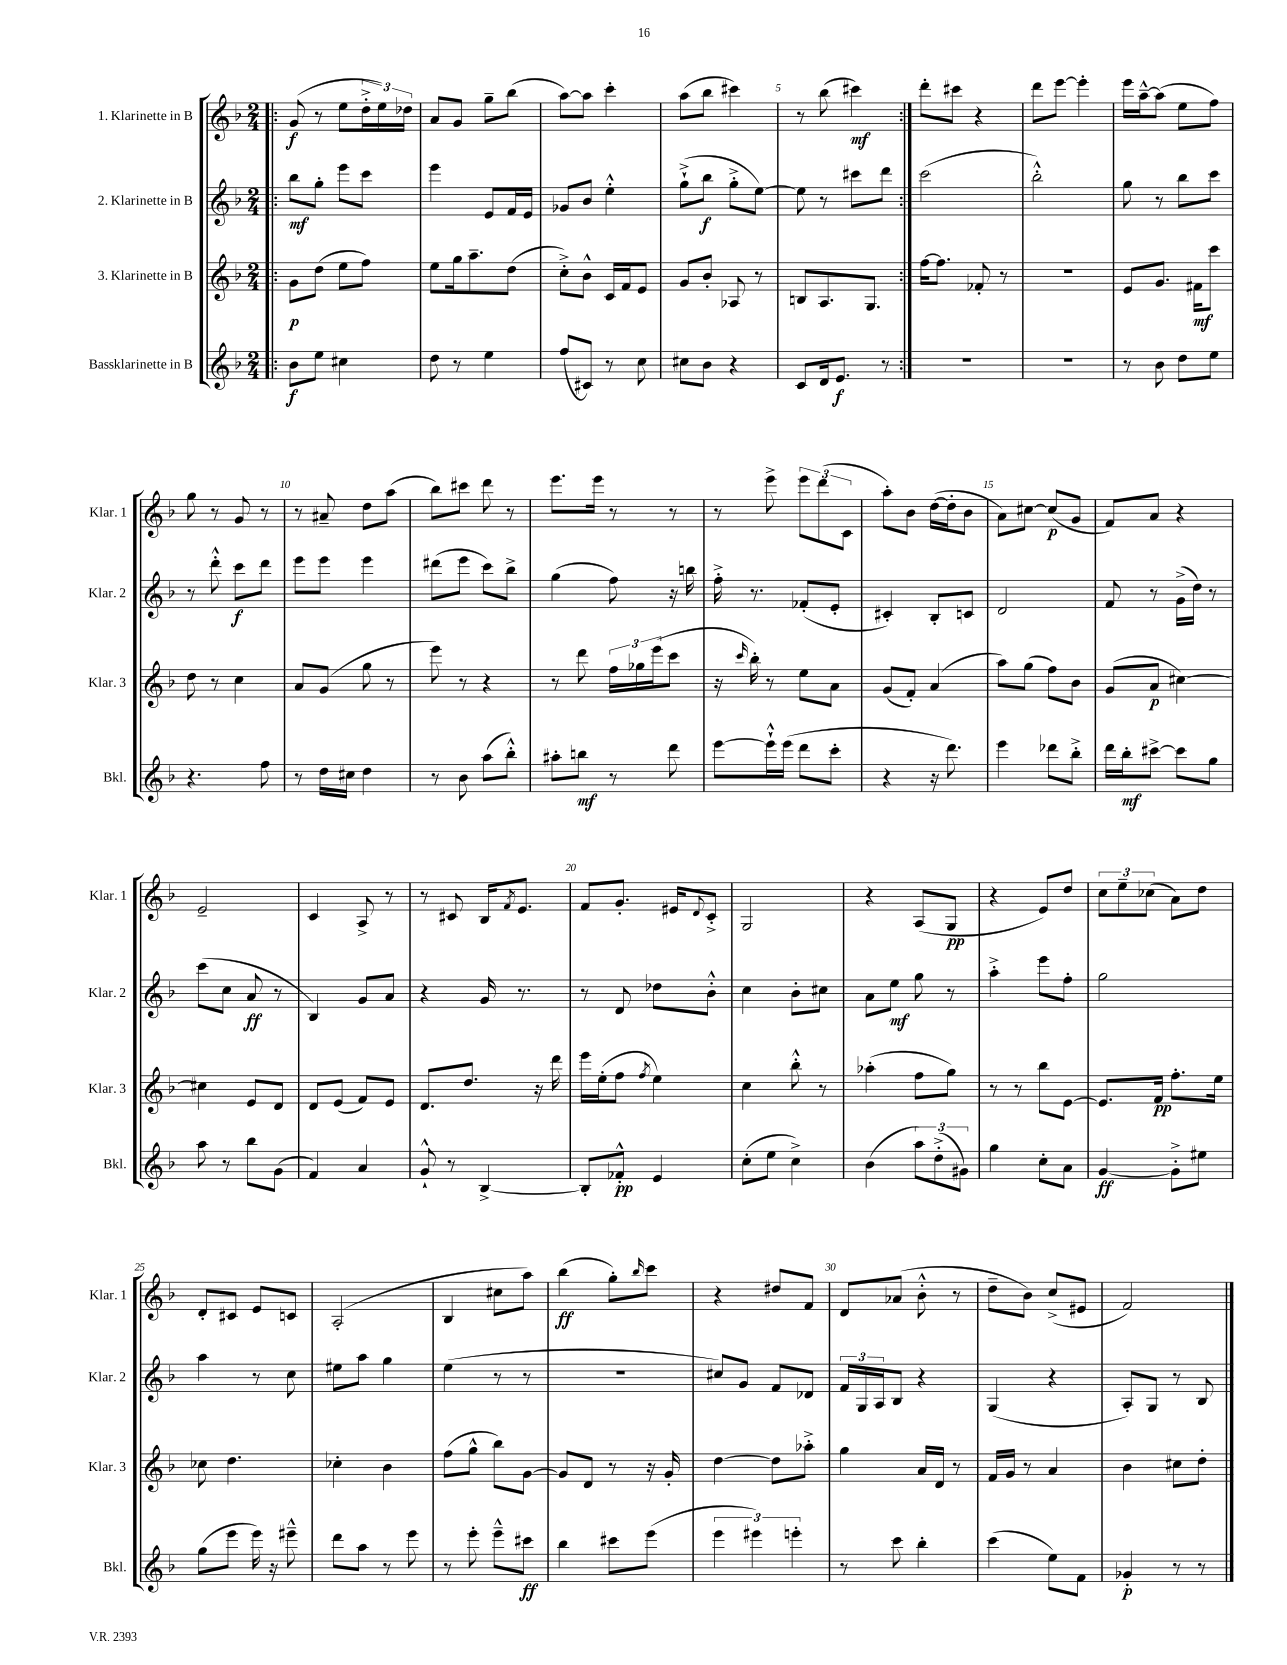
<<
\new StaffGroup <<
\new Staff = "s0" \with { instrumentName = "1. Klarinette in B" shortInstrumentName = "Klar. 1" } {
    \clef treble \key f \major \numericTimeSignature \time 2/4
    \repeat volta 2 { \bar ".|:" g'8\f( r8 e''8 \tuplet 3/2 { d''16-.-> e''16) des''16 } |
    a'8 g'8 g''8-- bes''8( |
    a''8~) a''8 c'''4-. |
    a''8( bes''8 cis'''4) |
    r8 bes''8( cis'''4\mf) | }
    d'''8-. cis'''8 r4 |
    d'''8 e'''8~ e'''4-. |
    e'''16 a''16~---^ a''8( e''8 f''8) |
    g''8 r8 g'8 r8 |
    r8 ais'8-- d''8 a''8( |
    bes''8) cis'''8 d'''8 r8 |
    e'''8. e'''16 r8 r8 |
    r8 e'''8-> \tuplet 3/2 { e'''8 d'''8( c'8 } |
    a''8-.) bes'8 d''16~( d''16-. bes'8 |
    a'8) cis''8~ cis''8\p( g'8 |
    f'8) a'8 r4 |
    e'2-- |
    c'4 a8-> r8 |
    r8 cis'8 bes16 \acciaccatura { f'8 } e'8. |
    f'8 g'8.-. eis'16 \appoggiatura { d'8 } c'8-.-> |
    g2 |
    r4 a8( g8\pp |
    r4 e'8) d''8 |
    \tuplet 3/2 { c''8 e''8-- ces''8( } a'8) d''8 |
    d'8-. cis'8 e'8 c'8 |
    a2-.( |
    bes4 cis''8 a''8) |
    bes''4\ff( g''8-.) \grace { bes''16 } c'''8 |
    r4 dis''8 f'8 |
    d'8 aes'8( bes'8-.-^ r8 |
    d''8-- bes'8) c''8->( eis'8 |
    f'2) \bar "|." |
}
\new Staff = "s1" \with { instrumentName = "2. Klarinette in B" shortInstrumentName = "Klar. 2" } {
    \clef treble \key f \major \numericTimeSignature \time 2/4
    \repeat volta 2 { \bar ".|:" bes''8\mf g''8-. e'''8 c'''8 |
    e'''4 e'8 f'16 e'16 |
    ges'8 bes'8 e''4-.-^ |
    g''8-!->( bes''8\f g''8-.-> e''8~) |
    e''8 r8 cis'''8 d'''8 | }
    c'''2( |
    bes''2-.-^) |
    g''8 r8 bes''8 c'''8 |
    r8 d'''8-.-^ c'''8\f d'''8 |
    e'''8 e'''8 e'''4 |
    dis'''8( e'''8 c'''8) bes''8-> |
    g''4( f''8) r16 b''16 |
    f''16-.-> r8. fes'8-.( e'8-. |
    cis'4-.) bes8-. c'8 |
    d'2 |
    f'8 r8 g'16->( d''16) r8 |
    c'''8( c''8 a'8\ff r8 |
    bes4) g'8 a'8 |
    r4 g'16 r8. |
    r8 d'8 des''8 bes'8-.-^ |
    c''4 bes'8-. cis''8 |
    a'8 e''8\mf g''8 r8 |
    a''4-.-> e'''8 f''8-. |
    g''2 |
    a''4 r8 c''8 |
    eis''8 a''8 g''4 |
    e''4( r8 r8 |
    R2 |
    cis''8) g'8 f'8 des'8 |
    \tuplet 3/2 { f'16 g16 a16 } bes8 r4 |
    g4( r4 |
    a8-.) g8 r8 bes8 \bar "|." |
}
\new Staff = "s2" \with { instrumentName = "3. Klarinette in B" shortInstrumentName = "Klar. 3" } {
    \clef treble \key f \major \numericTimeSignature \time 2/4
    \repeat volta 2 { \bar ".|:" g'8\p d''8( e''8 f''8) |
    e''8 g''16 a''8.-- d''8( |
    c''8-.->) bes'8-^ c'16 f'16 e'8 |
    g'8 bes'8-. aes8 r8 |
    b8 a8. g8. | }
    f''16~ f''8. fes'8-. r8 |
    r2 |
    e'8 g'8. fis'16\mf c'''8 |
    d''8 r8 c''4 |
    a'8 g'8( g''8 r8 |
    e'''8) r8 r4 |
    r8 d'''8 \tuplet 3/2 { f''16 ges''16 e'''16( } c'''8 |
    r16 \grace { c'''16 } bes''16-.) r8 e''8 a'8 |
    g'8( f'8-.) a'4( |
    a''8) g''8( f''8) bes'8 |
    g'8( a'8\p cis''4~) |
    cis''4 e'8 d'8 |
    d'8 e'8( f'8) e'8 |
    d'8. d''8. r16 d'''16 |
    e'''16 e''16-.( f''8 \acciaccatura { f''8 } e''4) |
    c''4 bes''8-.-^ r8 |
    aes''4-.( f''8 g''8) |
    r8 r8 bes''8 e'8~ |
    e'8. f'16\pp f''8.-. e''16 |
    ces''8 d''4. |
    ces''4-. bes'4 |
    f''8( g''8-^ bes''8) g'8~ |
    g'8 d'8 r8 r16 g'16-. |
    d''4~ d''8 aes''8-.-> |
    g''4 a'16 d'16 r8 |
    f'16 g'16 r8 a'4 |
    bes'4 cis''8 d''8-. \bar "|." |
}
\new Staff = "s3" \with { instrumentName = "Bassklarinette in B" shortInstrumentName = "Bkl." } {
    \clef treble \key f \major \numericTimeSignature \time 2/4
    \repeat volta 2 { \bar ".|:" bes'8\f e''8 cis''4 |
    d''8 r8 e''4 |
    f''8( cis'8) r8 c''8 |
    cis''8 bes'8 r4 |
    c'8 d'16 e'8.\f r8 | }
    R2 |
    R2 |
    r8 bes'8 d''8 e''8 |
    r4. f''8 |
    r8 d''16 cis''16 d''4 |
    r8 bes'8 a''8( bes''8-.-^) |
    ais''8-. b''8\mf r8 d'''8 |
    e'''8~ e'''16-!-^ e'''16( d'''8 c'''8-. |
    r4 r16 d'''8.) |
    e'''4 des'''8 bes''8-.-> |
    d'''16 bes''16-.\mf cis'''8~-> cis'''8 g''8 |
    a''8 r8 bes''8 g'8( |
    f'4) a'4 |
    g'8-!-^ r8 bes4~-> |
    bes8-. fes'8-.-^\pp e'4 |
    c''8-.( e''8 c''4->) |
    bes'4( \tuplet 3/2 { a''8) d''8-.->( gis'8) } |
    g''4 c''8-. a'8 |
    g'4~\ff g'8-.-> eis''8 |
    g''8( e'''8 e'''16) r16 eis'''8---^ |
    d'''8 a''8 r8 e'''8 |
    r8 e'''8-. e'''8---^ cis'''8\ff |
    bes''4 cis'''8 e'''8( |
    \tuplet 3/2 { e'''4 eis'''4) e'''4-. } |
    r8 c'''8 bes''4-. |
    c'''4( e''8) f'8 |
    ges'4-.\p r8 r8 \bar "|." |
}
>>
>>
\layout { \context { \Score \override BarNumber.break-visibility = ##(#f #t #t) barNumberVisibility = #(every-nth-bar-number-visible 5) } }
